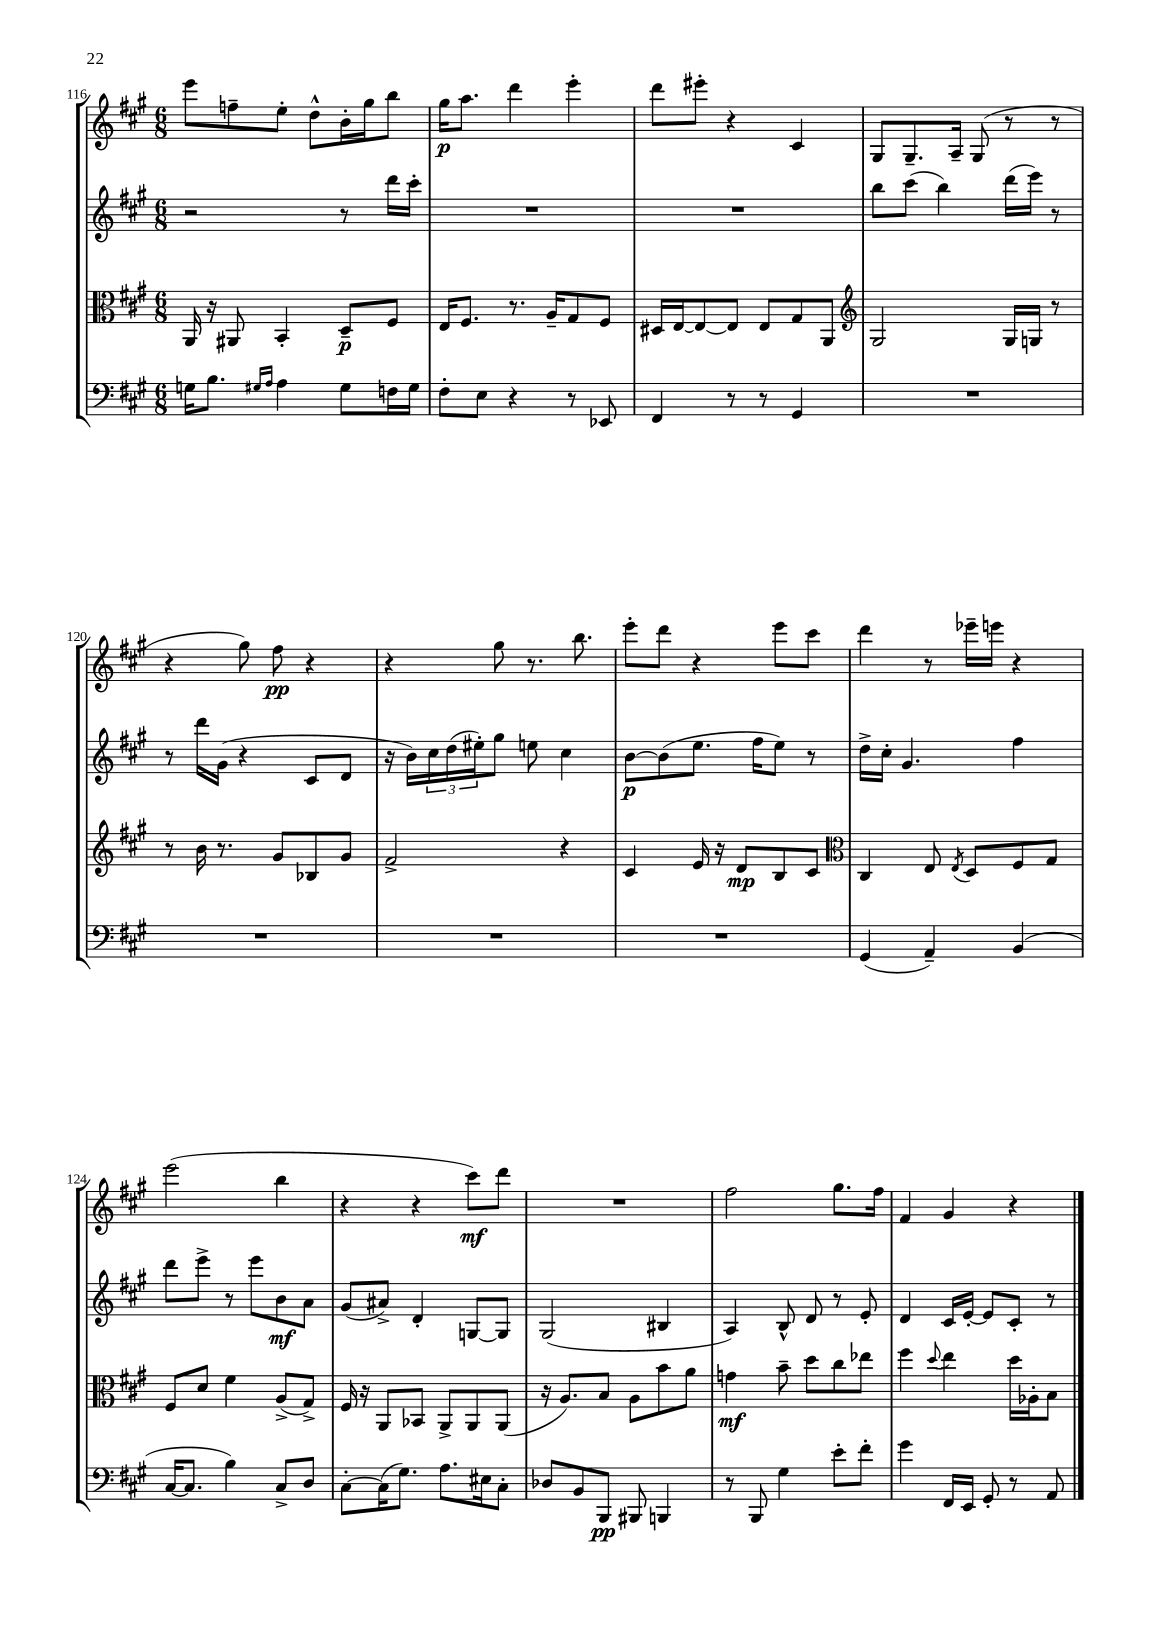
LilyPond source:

<<
\new StaffGroup <<
\new Staff = "s0" {
    \clef treble \key a \major \numericTimeSignature \time 6/8
    e'''8 f''8-- e''8-. d''8-^ b'16-. gis''16 b''8 |
    gis''16\p a''8. d'''4 e'''4-. |
    d'''8 eis'''8-. r4 cis'4 |
    gis8 gis8.-- a16-- gis8( r8 r8 |
    r4 gis''8) fis''8\pp r4 |
    r4 gis''8 r8. b''8. |
    e'''8-. d'''8 r4 e'''8 cis'''8 |
    d'''4 r8 ees'''16-- e'''16 r4 |
    e'''2( b''4 |
    r4 r4 cis'''8\mf) d'''8 |
    R2. |
    fis''2 gis''8. fis''16 |
    fis'4 gis'4 r4 \bar "|." |
}
\new Staff = "s1" {
    \clef treble \key a \major \numericTimeSignature \time 6/8
    r2 r8 d'''16 cis'''16-. |
    R2. |
    R2. |
    b''8 cis'''8( b''4) d'''16( e'''16) r8 |
    r8 d'''16 gis'16( r4 cis'8 d'8 |
    r16 b'16) \tuplet 3/2 { cis''16 d''16( eis''16-.) } gis''8 e''8 cis''4 |
    b'8~\p b'8( e''8. fis''16 e''8) r8 |
    d''16-> cis''16-. gis'4. fis''4 |
    d'''8 e'''8-> r8 e'''8 b'8\mf a'8 |
    gis'8( ais'8->) d'4-. g8~ g8 |
    gis2( bis4 |
    a4) b8-^ d'8 r8 e'8-. |
    d'4 cis'16 e'16~-. e'8 cis'8-. r8 \bar "|." |
}
\new Staff = "s2" {
    \clef alto \key a \major \numericTimeSignature \time 6/8
    a,16 r16 ais,8 b,4-. d8--\p fis8 |
    e16 fis8. r8. a16-- gis8 fis8 |
    dis16 e16~ e8~ e8 e8 gis8 a,8 |
    \clef treble gis2 gis16 g16 r8 |
    r8 b'16 r8. gis'8 bes8 gis'8 |
    fis'2-> r4 |
    cis'4 e'16 r16 d'8\mp b8 cis'8 |
    \clef alto cis4 e8 \acciaccatura { e8 } d8 fis8 gis8 |
    fis8 d'8 fis'4 a8->( gis8->) |
    fis16 r16 a,8 bes,8 a,8-> a,8 a,8( |
    r16 a8.) b8 a8 b'8 a'8 |
    g'4\mf b'8-- d''8 cis''8 ees''8 |
    fis''4 \appoggiatura { d''8 } e''4 d''16 aes16-. b8 \bar "|." |
}
\new Staff = "s3" {
    \clef bass \key a \major \numericTimeSignature \time 6/8
    g16 b8. \grace { gis16 a16 } a4 gis8 f16 gis16 |
    fis8-. e8 r4 r8 ees,8 |
    fis,4 r8 r8 gis,4 |
    R2. |
    R2. |
    R2. |
    R2. |
    gis,4( a,4--) b,4( |
    cis16~ cis8. b4) cis8-> d8 |
    cis8~-. cis16( gis8.) a8. eis16 cis8-. |
    des8 b,8 b,,8\pp bis,,8 b,,4 |
    r8 b,,8 gis4 e'8-. fis'8-. |
    gis'4 fis,16 e,16 gis,8-. r8 a,8 \bar "|." |
}
>>
>>
\layout { \context { \Score currentBarNumber = #116 } }
